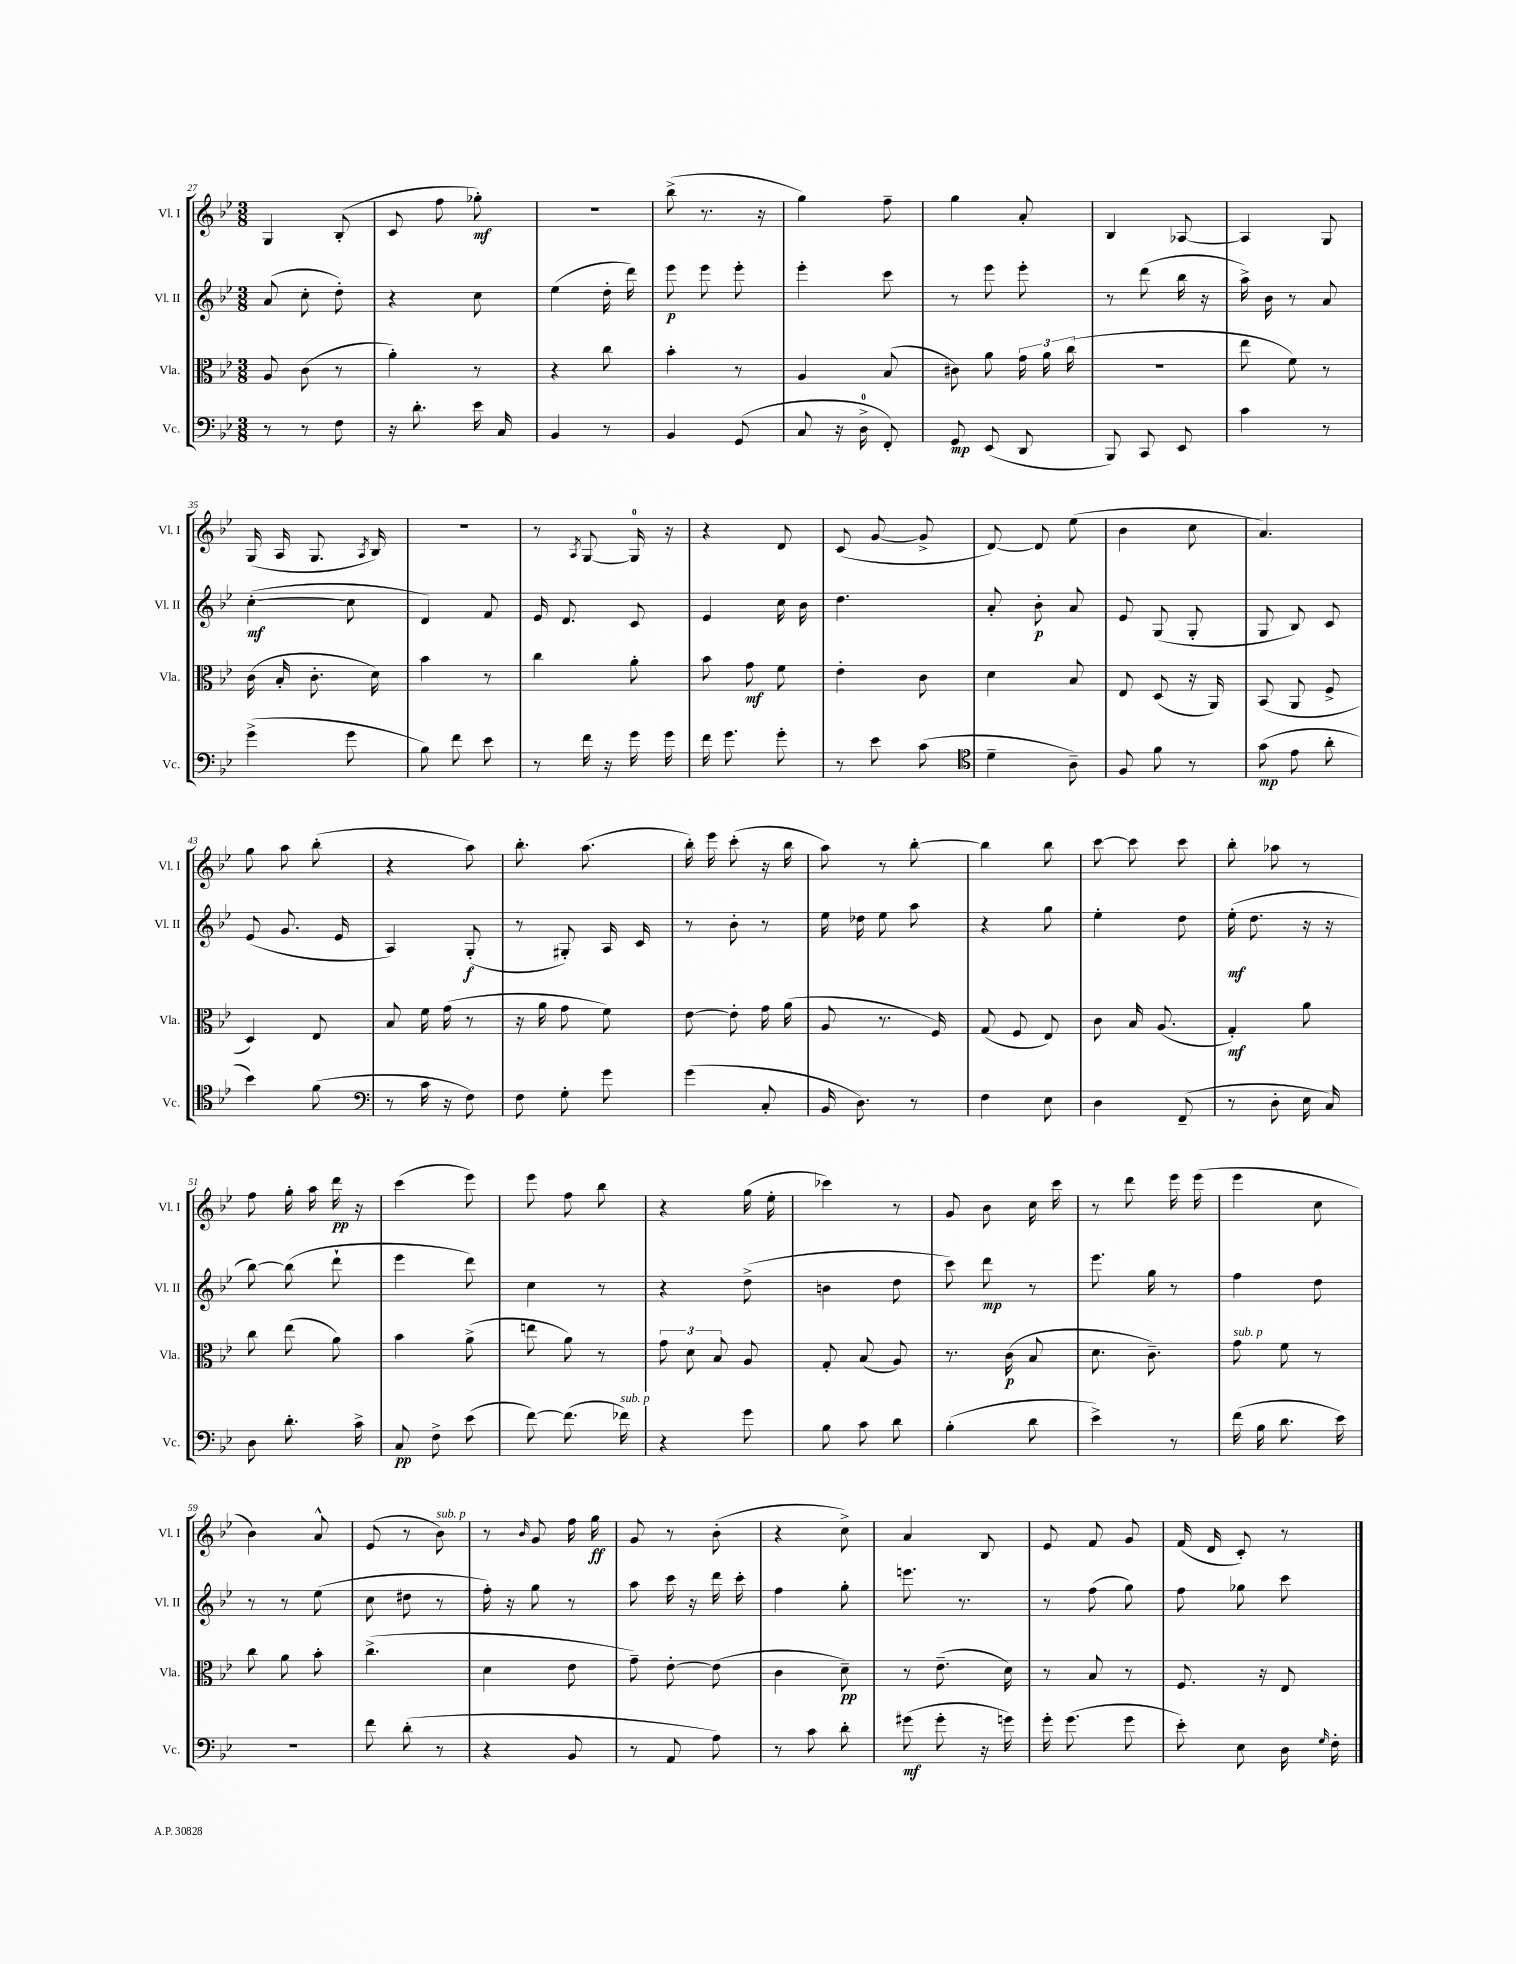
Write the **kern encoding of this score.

**kern	**dynam	**kern	**dynam	**kern	**dynam	**kern	**dynam
*part4	*part4	*part3	*part3	*part2	*part2	*part1	*part1
*staff4	*staff4	*staff3	*staff3	*staff2	*staff2	*staff1	*staff1
*I"Vc.	*	*I"Vla.	*	*I"Vl. II	*	*I"Vl. I	*
*I'Vc.	*	*I'Vla.	*	*I'Vl. II	*	*I'Vl. I	*
*clefF4	*	*clefC3	*	*clefG2	*	*clefG2	*
*k[b-e-]	*	*k[b-e-]	*	*k[b-e-]	*	*k[b-e-]	*
*M3/8	*	*M3/8	*	*M3/8	*	*M3/8	*
=27	=27	=27	=27	=27	=27	=27	=27
8r	.	8A/	.	(8a/	.	4G/	.
8r	.	(8c\	.	8cc'\	.	.	.
8F\	.	8r	.	8dd'\)	.	(8B-'/	.
=28	=28	=28	=28	=28	=28	=28	=28
16r	.	4a'\)	.	4r	.	8c/	.
8.d'\	.	.	.	.	.	.	.
.	.	.	.	.	.	8ff\	.
16e-\	.	8r	.	8cc\	.	8gg-X'\)	mf
16C/	.	.	.	.	.	.	.
=29	=29	=29	=29	=29	=29	=29	=29
4BB-/	.	4r	.	(4ee-\	.	4.r	.
8r	.	8cc\	.	16dd'\	.	.	.
.	.	.	.	16ddd\)	.	.	.
=30	=30	=30	=30	=30	=30	=30	=30
4BB-/	.	4b-'\	.	8eee-\	p	(8bb-^\	.
.	.	.	.	8eee-\	.	8.r	.
(8GG/	.	8r	.	8eee-'\	.	.	.
.	.	.	.	.	.	16r	.
=31	=31	=31	=31	=31	=31	=31	=31
8C/	.	4A/	.	4eee-'\	.	4gg\)	.
16r	.	.	.	.	.	.	.
16D^\	.	.	.	.	.	.	.
8FF'/)	.	(8B-/	.	8ccc\	.	8ff~\	.
=32	=32	=32	=32	=32	=32	=32	=32
8GG/	mp	8c#X\)	.	8r	.	4gg\	.
(8EE-/	.	8a\	.	8eee-\	.	.	.
8DD/	.	24g\	.	8eee-'\	.	8a'/	.
.	.	24a\	.	.	.	.	.
.	.	(24cc\	.	.	.	.	.
=33	=33	=33	=33	=33	=33	=33	=33
8BBB-/)	.	4.r	.	8r	.	4B-/	.
8CC/	.	.	.	(8ddd\	.	.	.
8EE-/	.	.	.	16bb-\	.	[8A-X/	.
.	.	.	.	16r	.	.	.
=34	=34	=34	=34	=34	=34	=34	=34
4c\	.	8ee-\	.	16aa^\)	.	4A-/]	.
.	.	.	.	16b-\	.	.	.
.	.	8f\)	.	8r	.	.	.
8r	.	8r	.	8a/	.	8G/	.
!!LO:LB:g=z
=35	=35	=35	=35	=35	=35	=35	=35
(4g^\	.	(16c\	.	([4cc'\	mf	(16G/	.
.	.	16B-'/	.	.	.	16A/	.
.	.	8.c'\	.	.	.	8.G/	.
8g\	.	.	.	8cc\]	.	.	.
.	.	.	.	.	.	8qA/	.
.	.	16d\)	.	.	.	16B-/)	.
=36	=36	=36	=36	=36	=36	=36	=36
8B-\)	.	4b-\	.	4d/)	.	4.r	.
8f\	.	.	.	.	.	.	.
8e-\	.	8r	.	8f/	.	.	.
=37	=37	=37	=37	=37	=37	=37	=37
8r	.	4cc\	.	16e-/	.	8r	.
.	.	.	.	8.d/	.	.	.
.	.	.	.	.	.	8qA/	.
16f\	.	.	.	.	.	[8G/	.
16r	.	.	.	.	.	.	.
16g\	.	8a'\	.	8c/	.	16G/]	.
16g\	.	.	.	.	.	16r	.
=38	=38	=38	=38	=38	=38	=38	=38
16f\	.	8b-\	.	4e-/	.	4r	.
8.g\	.	.	.	.	.	.	.
.	.	8g\	mf	.	.	.	.
8g'\	.	8f\	.	16cc\	.	8d/	.
.	.	.	.	16b-\	.	.	.
=39	=39	=39	=39	=39	=39	=39	=39
8r	.	4e-'\	.	4.dd\	.	(8c/	.
8e-\	.	.	.	.	.	[8g/	.
(8c\	.	8c\	.	.	.	8g^/]	.
=40	=40	=40	=40	=40	=40	=40	=40
*clefC4	*	*	*	*	*	*	*
4d~\	.	4d\	.	8a'/	.	[8d/)	.
.	.	.	.	8b-'\	p	8d/]	.
8A~\)	.	8B-/	.	8a/	.	(8ee-\	.
=41	=41	=41	=41	=41	=41	=41	=41
8F/	.	8E-/	.	8e-/	.	4b-\	.
8f\	.	(8D/	.	(8G/	.	.	.
8r	.	16r	.	8G'/	.	8cc\	.
.	.	16AA/)	.	.	.	.	.
=42	=42	=42	=42	=42	=42	=42	=42
(8g\	mp	(8BB-/	.	8G/	.	4.a/)	.
8e-\	.	8AA/	.	8B-/)	.	.	.
8a'\	.	8F^/	.	8c/	.	.	.
!!LO:LB:g=z
=43	=43	=43	=43	=43	=43	=43	=43
4b-\)	.	4D/)	.	(8e-/	.	8gg\	.
.	.	.	.	8.g/	.	8aa\	.
(8f\	.	8E-/	.	.	.	(8bb-'\	.
.	.	.	.	16e-/	.	.	.
=44	=44	=44	=44	=44	=44	=44	=44
*clefF4	*	*	*	*	*	*	*
8r	.	8B-/	.	4A/)	.	4r	.
16c\	.	16f\	.	.	.	.	.
16r	.	(16g\	.	.	.	.	.
8F\)	.	8r	.	(8G'/	f	8aa\)	.
=45	=45	=45	=45	=45	=45	=45	=45
8F\	.	16r	.	8r	.	8.bb-'\	.
.	.	16a\	.	.	.	.	.
8G'\	.	8g\	.	8G#X'/)	.	.	.
.	.	.	.	.	.	(8.aa\	.
8g\	.	8f\)	.	16A/	.	.	.
.	.	.	.	16c/	.	.	.
=46	=46	=46	=46	=46	=46	=46	=46
(4g\	.	[8e-\	.	8r	.	16bb-'\)	.
.	.	.	.	.	.	16eee-\	.
.	.	8e-'\]	.	8b-'\	.	(8ccc'\	.
8C'/	.	16g\	.	8r	.	16r	.
.	.	(16a\	.	.	.	16bb-\	.
=47	=47	=47	=47	=47	=47	=47	=47
16BB-/	.	8A/	.	16ee-\	.	8aa\)	.
8.D\)	.	.	.	16dd-X\	.	.	.
.	.	8.r	.	8ee-\	.	8r	.
8r	.	.	.	8aa\	.	[8bb-'\	.
.	.	16F/)	.	.	.	.	.
=48	=48	=48	=48	=48	=48	=48	=48
4F\	.	(8G/	.	4r	.	4bb-\]	.
.	.	8F/	.	.	.	.	.
8E-\	.	8E-/)	.	8gg\	.	8bb-\	.
=49	=49	=49	=49	=49	=49	=49	=49
4D\	.	8c\	.	4ee-'\	.	[8ccc\	.
.	.	16B-/	.	.	.	8ccc\]	.
.	.	(8.A/	.	.	.	.	.
(8FF~/	.	.	.	8dd\	.	8ccc\	.
=50	=50	=50	=50	=50	=50	=50	=50
8r	.	4G'/)	mf	(16ee-'\	mf	8bb-'\	.
.	.	.	.	8.dd\	.	.	.
8D'\	.	.	.	.	.	8aa-X\	.
16E-\	.	8a\	.	16r	.	8r	.
16C/)	.	.	.	16r	.	.	.
!!LO:LB:g=z
=51	=51	=51	=51	=51	=51	=51	=51
8D\	.	8cc\	.	[8bb-\)	.	8ff\	.
8.d'\	.	(8ee-\	.	(8bb-\]	.	16gg'\	.
.	.	.	.	.	.	16aa\	.
.	.	8a\)	.	8ddd`\	.	16ddd\	pp
16c^\	.	.	.	.	.	16r	.
=52	=52	=52	=52	=52	=52	=52	=52
8C/	pp	4b-\	.	4eee-\	.	(4ccc\	.
8F^\	.	.	.	.	.	.	.
(8e-\	.	(8a^\	.	8ddd\)	.	8eee-\)	.
=53	=53	=53	=53	=53	=53	=53	=53
[8f\)	.	8een\	.	4cc\	.	8eee-\	.
(8.f\]	.	8a\)	.	.	.	8ff\	.
.	.	8r	.	8r	.	8bb-\	.
!LO:TX:a:i:t=sub. p	!	!	!	!	!	!	!
16f-X\)	.	.	.	.	.	.	.
=54	=54	=54	=54	=54	=54	=54	=54
4r	.	12g\	.	4r	.	4r	.
.	.	12d\	.	.	.	.	.
.	.	12B-/	.	.	.	.	.
8g\	.	8A/	.	(8dd^\	.	(16gg\	.
.	.	.	.	.	.	16ee-'\	.
=55	=55	=55	=55	=55	=55	=55	=55
8B-\	.	8G'/	.	4bn\	.	4ccc-X\)	.
8c\	.	(8B-/	.	.	.	.	.
8d\	.	8A/)	.	8dd\	.	8r	.
=56	=56	=56	=56	=56	=56	=56	=56
(4B-'\	.	8.r	.	8ccc\)	.	8g/	.
.	.	.	.	8ddd\	mp	8b-\	.
.	.	(16c\	p	.	.	.	.
8d\	.	8B-/	.	8r	.	16cc\	.
.	.	.	.	.	.	16ccc\	.
=57	=57	=57	=57	=57	=57	=57	=57
4e-^\)	.	8.d\	.	8.eee-\	.	8r	.
.	.	.	.	.	.	8ddd\	.
.	.	8.c~\)	.	16gg\	.	.	.
8r	.	.	.	8r	.	16eee-\	.
.	.	.	.	.	.	(16eee-\	.
=58	=58	=58	=58	=58	=58	=58	=58
!	!	!LO:TX:a:i:t=sub. p	!	!	!	!	!
(16f\	.	8g\	.	4ff\	.	4eee-\	.
16B-\	.	.	.	.	.	.	.
8.d\	.	8f\	.	.	.	.	.
.	.	8r	.	8dd\	.	8cc\	.
16e-\)	.	.	.	.	.	.	.
!!LO:LB:g=z
=59	=59	=59	=59	=59	=59	=59	=59
4.r	.	8cc\	.	8r	.	4b-\)	.
.	.	8a\	.	8r	.	.	.
.	.	8b-'\	.	(8ee-\	.	8a^^/	.
=60	=60	=60	=60	=60	=60	=60	=60
8f\	.	(4.cc^\	.	8cc\	.	(8e-/	.
(8d'\	.	.	.	8dd#X\	.	8r	.
!	!	!	!	!	!	!LO:TX:a:i:t=sub. p	!
8r	.	.	.	8r	.	8b-\)	.
=61	=61	=61	=61	=61	=61	=61	=61
4r	.	4d\	.	16ff'\)	.	8r	.
.	.	.	.	16r	.	.	.
.	.	.	.	.	.	16qqb-/	.
.	.	.	.	8gg\	.	8g/	.
8BB-/	.	8e-\	.	8r	.	16ff\	.
.	.	.	.	.	.	16gg\	ff
=62	=62	=62	=62	=62	=62	=62	=62
8r	.	8g~\)	.	8aa\	.	8g/	.
8AA/	.	[8e-'\	.	16ccc\	.	8r	.
.	.	.	.	16r	.	.	.
8A\)	.	(8e-\]	.	16ddd\	.	(8b-'\	.
.	.	.	.	16ccc'\	.	.	.
=63	=63	=63	=63	=63	=63	=63	=63
8r	.	4c\	.	4ff\	.	4r	.
8c\	.	.	.	.	.	.	.
8d'\	.	8d~\)	pp	8gg'\	.	8cc^\)	.
=64	=64	=64	=64	=64	=64	=64	=64
(8g#X\	mf	8r	.	8.eeen\	.	4a/	.
8g#'\	.	(8.e-~\	.	.	.	.	.
.	.	.	.	8.r	.	.	.
16r	.	.	.	.	.	8B-/	.
16gn\)	.	16d\)	.	.	.	.	.
=65	=65	=65	=65	=65	=65	=65	=65
16g'\	.	8r	.	8r	.	8e-/	.
(8.g\	.	.	.	.	.	.	.
.	.	8B-/	.	(8ff\	.	8f/	.
8g\	.	8r	.	8gg\)	.	8g/	.
=66	=66	=66	=66	=66	=66	=66	=66
8e-'\)	.	8.F/	.	8ff\	.	(16f/	.
.	.	.	.	.	.	16d/	.
8E-\	.	.	.	8gg-X\	.	8c'/)	.
.	.	16r	.	.	.	.	.
16D\	.	8E-/	.	8ccc\	.	8r	.
16qqG/	.	.	.	.	.	.	.
16F'\	.	.	.	.	.	.	.
==	==	==	==	==	==	==	==
*-	*-	*-	*-	*-	*-	*-	*-
